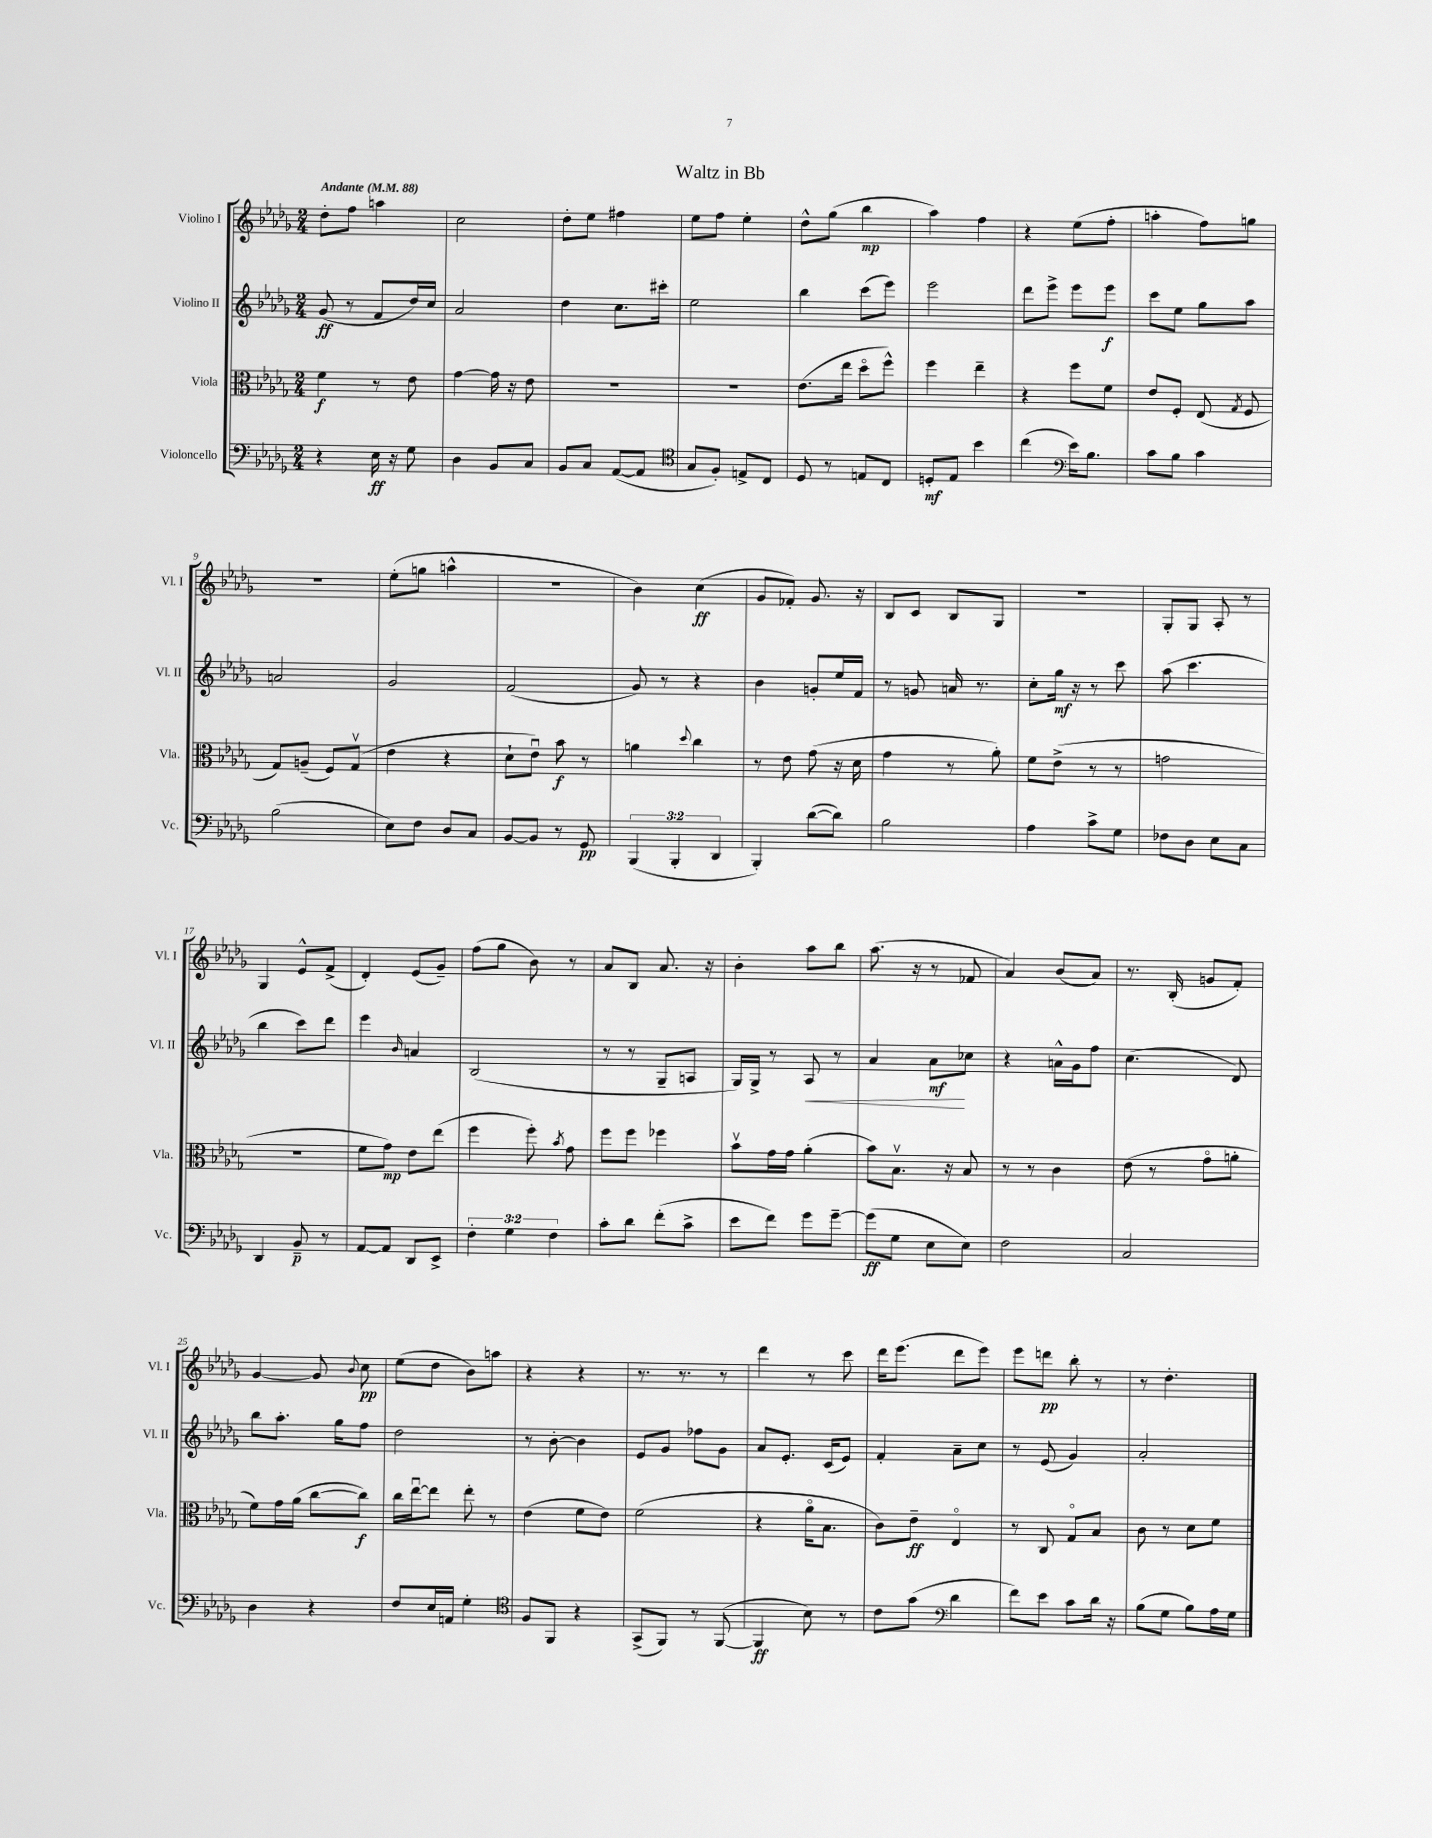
\header { title = "Waltz in Bb" }
<<
\new StaffGroup <<
\new Staff = "s0" \with { instrumentName = "Violino I" shortInstrumentName = "Vl. I" } {
    \clef treble \key des \major \numericTimeSignature \time 2/4 \tempo "Andante" 4 = 88
    \autoBeamOff des''8[-. f''8] a''4 |
    c''2 |
    des''8[-. ees''8] fis''4 |
    ees''8[ f''8] ees''4-. |
    des''8[-^ ges''8]( bes''4\mp |
    aes''4) f''4 |
    r4 ees''8[( f''8]-. |
    a''4-. f''8[) g''8] |
    R2 |
    ees''8[-.( g''8] a''4-^ |
    r2 |
    bes'4) c''4\ff( |
    ges'8[ fes'8]-.) ges'8. r16 |
    bes8[ c'8] bes8[ ges8] |
    R2 |
    ges8[-. ges8] aes8-. r8 |
    ges4 ees'8[-^ f'8]->( |
    des'4-.) ees'8[( ges'8]--) |
    f''8[( ges''8] bes'8) r8 |
    aes'8[ bes8] aes'8. r16 |
    bes'4-. aes''8[ bes''8] |
    aes''8.( r16 r8 fes'8 |
    aes'4) bes'8[( aes'8]) |
    r8. bes16-.( g'8[ f'8]-.) |
    ges'4~ ges'8 \appoggiatura { bes'8 } c''8\pp |
    ees''8[( des''8] bes'8[) a''8] |
    r4 r4 |
    r8. r8. r8 |
    des'''4 r8 c'''8 |
    des'''16[ ees'''8.]( des'''8[ ees'''8]) |
    ees'''8[ d'''8]\pp bes''8-. r8 |
    r8 des''4.-. \bar "|." |
}
\new Staff = "s1" \with { instrumentName = "Violino II" shortInstrumentName = "Vl. II" } {
    \clef treble \key des \major \numericTimeSignature \time 2/4
    \autoBeamOff ges'8\ff( r8 f'8[ des''16) c''16] |
    aes'2 |
    des''4 c''8.[ cis'''16]-. |
    ees''2 |
    bes''4 c'''8[( ees'''8]) |
    ees'''2 |
    des'''8[ ees'''8]-> ees'''8[ ees'''8]\f |
    c'''8[ ees''8] ges''8[ aes''8] |
    a'2 |
    ges'2 |
    f'2( |
    ges'8) r8 r4 |
    bes'4 g'8[-. ees''16 f'16] |
    r8 g'8 a'16 r8. |
    c''8[-. ges''16]\mf r16 r8 c'''8 |
    aes''8( c'''4. |
    bes''4 c'''8[) des'''8] |
    ees'''4 \grace { bes'16 } a'4 |
    bes2( |
    r8 r8 ges8[-- a8] |
    ges16[) ges16]-> r8 aes8\< r8 |
    aes'4 aes'8[\mf\! ces''8] |
    r4 a'16[-^ ges'16 f''8] |
    c''4.( des'8) |
    bes''8[ aes''8.]-. ges''16[ f''8] |
    des''2 |
    r8 bes'8~-. bes'4 |
    ees'8[ ges'8] fes''8[ ges'8] |
    aes'8[ ees'8.]-. c'16[( ees'8]) |
    f'4-. aes'8[-- c''8] |
    r8 ees'8( ges'4) |
    aes'2-. \bar "|." |
}
\new Staff = "s2" \with { instrumentName = "Viola" shortInstrumentName = "Vla." } {
    \clef alto \key des \major \numericTimeSignature \time 2/4
    \autoBeamOff f'4\f r8 ees'8 |
    ges'4~ ges'16 r16 ees'8 |
    R2 |
    R2 |
    ees'8.[( ees''16] des''8[\flageolet f''8]-^) |
    f''4 ees''4-- |
    r4 f''8[ f'8] |
    ees'8[ f8]-. ees8( \acciaccatura { ges8 } f8 |
    ges8[) a8]--( f8[) ges8]\upbow( |
    ees'4 r4 |
    des'8[-! ees'8]\downbow) bes'8\f r8 |
    a'4 \appoggiatura { des''8 } c''4 |
    r8 ees'8 ges'8( r16 des'16 |
    ges'4 r8 aes'8-.) |
    f'8[ ees'8]->( r8 r8 |
    g'2 |
    R2 |
    f'8[ ges'8]\mp) ees'8[ ees''8]( |
    f''4 f''8-.) \acciaccatura { bes'8 } ges'8 |
    f''8[ f''8] fes''4 |
    bes'8[\upbow ges'16 ges'16] aes'4-.( |
    bes'8[) bes8.]\upbow r16 bes8 |
    r8 r8 c'4 |
    ees'8( r8 ges'8[\flageolet a'8]-. |
    f'8[) ges'16 aes'16]( c''8[~ c''8]\f) |
    c''16[ ees''16~\downbow ees''8] ees''8-. r8 |
    ees'4( f'8[ ees'8]) |
    f'2( |
    r4 aes'16[\flageolet bes8.] |
    c'8[) ees'8]--\ff ees4\flageolet |
    r8 c8 ges8[\flageolet bes8] |
    c'8 r8 des'8[ f'8] \bar "|." |
}
\new Staff = "s3" \with { instrumentName = "Violoncello" shortInstrumentName = "Vc." } {
    \clef bass \key des \major \numericTimeSignature \time 2/4 \override Staff.TupletNumber.text = #tuplet-number::calc-fraction-text
    \autoBeamOff r4 ees16\ff r16 ges8 |
    des4 bes,8[ c8] |
    bes,8[ c8] aes,8[~( aes,8] |
    \clef tenor ges8[ f8]-.) e8[-> c8] |
    des8 r8 e8[ c8] |
    d8[-.\mf ees8] bes'4 |
    c''4( \clef bass ees'16[) bes8.] |
    c'8[ bes8] c'4 |
    bes2( |
    ees8[) f8] des8[ c8] |
    bes,8[~ bes,8] r8 ges,8\pp |
    \tuplet 3/2 { bes,,4( bes,,4-. des,4 } |
    bes,,4-.) des'8[~( des'8]) |
    bes2 |
    aes4 c'8[-> ges8] |
    fes8[ des8] ees8[ c8] |
    des,4 bes,8--\p r8 |
    aes,8[~ aes,8] des,8[ ees,8]-> |
    \tuplet 3/2 { f4-. ges4 f4 } |
    c'8[-. des'8] f'8[-.( c'8]-> |
    ees'8[ f'8]) ges'8[ ges'8]~-- |
    ges'8[\ff( ges8] ees8[ ees8]) |
    f2 |
    c2 |
    des4 r4 |
    f8[ ees16 a,16] ges4-. |
    \clef tenor f8[ f,8] r4 |
    ges,8[->( f,8]) r8 f,8~( |
    f,4\ff bes8) r8 |
    c'8[ ges'8]( \clef bass des'4 |
    f'8[) ees'8] c'8[ des'16] r16 |
    bes8[( ges8] bes8[) aes16 ges16] \bar "|." |
}
>>
>>
